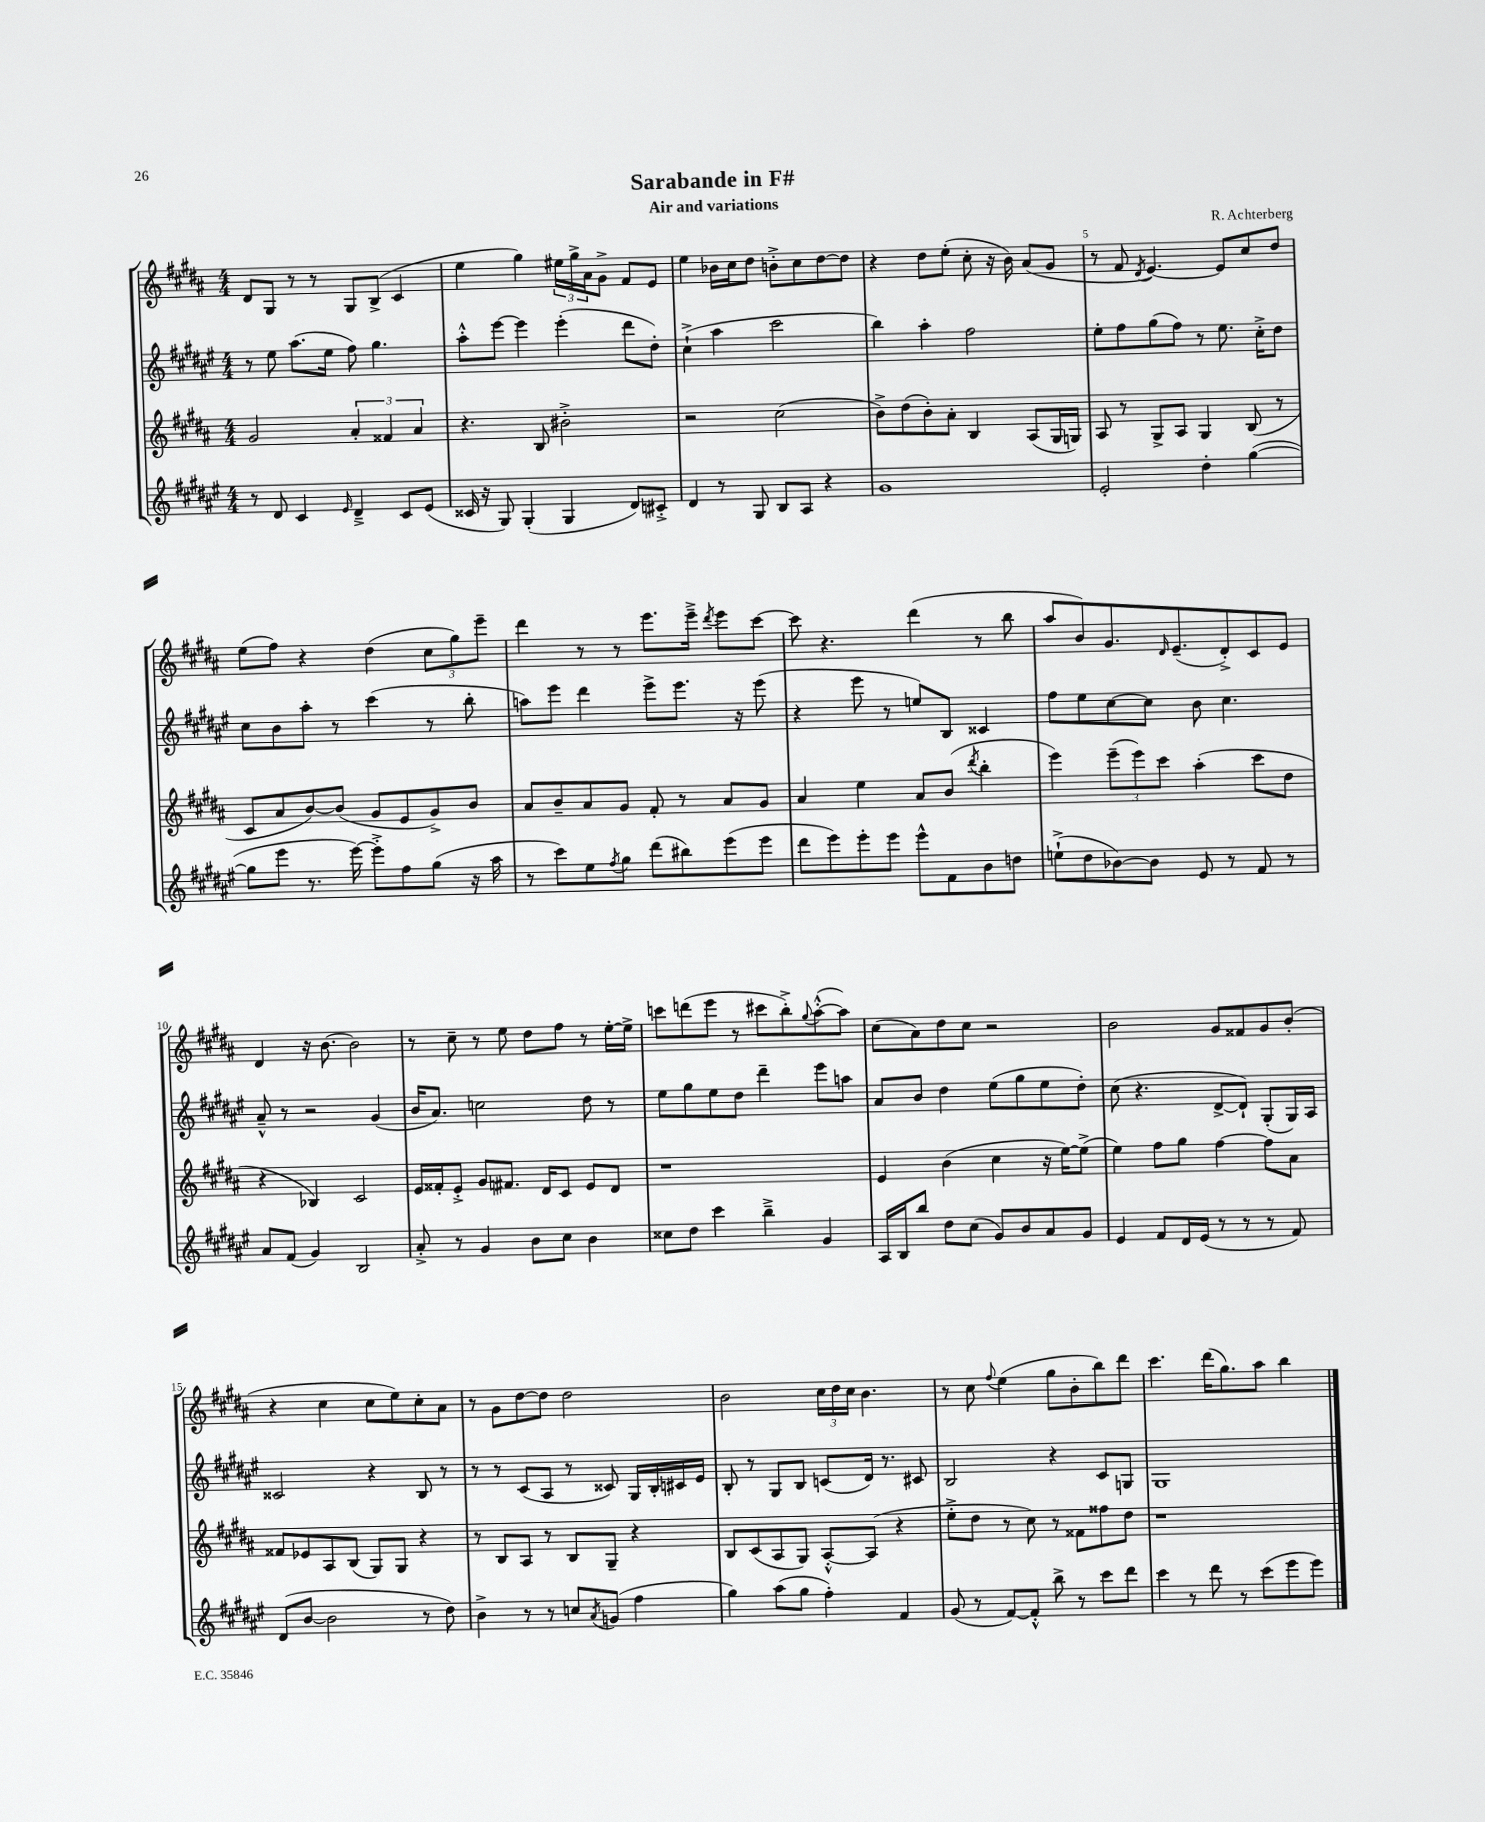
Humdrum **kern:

**kern	**kern	**kern	**kern
*staff4	*staff3	*staff2	*staff1
*clefG2	*clefG2	*clefG2	*clefG2
*k[f#c#g#d#a#e#]	*k[f#c#g#d#a#]	*k[f#c#g#d#a#e#]	*k[f#c#g#d#a#]
*M4/4	*M4/4	*M4/4	*M4/4
8r	2g#	8r	8d#
8d#	.	8ee#	8G#
4c#	.	(8.aa#	8r
.	.	.	8r
.	.	16ee#	.
16qqe#	.	.	.
4d#~^	6a#'	8ff#)	8G#
.	.	4.gg#	(8B^
.	6f##	.	.
8c#	.	.	4c#
.	6a#	.	.
(8e#	.	.	.
=	=	=	=
16c##	4.r	8aa#'^^	4ee
16r	.	.	.
8G#)	.	[8eee#	.
(4G#'	.	4eee#]	4gg#)
.	8B	.	.
4G#	2b#'^	(4eee#'	24ee#
.	.	.	24gg#^
.	.	.	24a#
.	.	.	8g#^
8d#)	.	8ddd#	8f#
8c#'^	.	8dd#')	8e
=	=	=	=
4d#	2r	(4cc#`^	4ee
8r	.	4aa#	16b-
.	.	.	16cc#
8G#	.	.	8dd#
8B	(2cc#	2ccc#	8b'^
8A#	.	.	8cc#
4r	.	.	[8dd#
.	.	.	8dd#]
=	=	=	=
1g#	8b^)	4bb)	4r
.	(8dd#	.	.
.	8b')	4aa#'	8dd#
.	8a#'	.	(8ee'
.	4B	2ff#	8cc#'
.	.	.	16r
.	.	.	16b)
.	(8A#	.	(8a#
.	16G#	.	8g#
.	16G)	.	.
=	=	=	=
2e#'	8A#	8ee#'	8r
.	8r	8ff#	8f#
.	.	.	8qd#
.	8G#^	(8gg#	[4.e)
.	8A#	8ff#)	.
4dd#'	4G#	8r	.
.	.	8.ee#	8e]
([4gg#	(8B	.	8cc#
.	.	16cc#'^	.
.	8r	8dd#	8dd#
=	=	=	=
8gg#]	8c#	8cc#	(8ee
8eee#	8a#	8b	8ff#)
8.r	[8b)	8aa#'	4r
.	(8b]	8r	.
[16eee#)	.	.	.
8eee#'^]	8g#	(4ccc#	(4dd#
8ff#	8e	.	.
(8gg#	8g#^)	8r	12cc#
.	.	.	12gg#)
16r	8b	8bb'	.
.	.	.	12eee~
16aa#	.	.	.
=	=	=	=
8r	8a#	8aa)	4ddd#
8ccc#)	8b~	8eee#	.
8ee#	8a#	4ddd#	8r
8qff#	.	.	.
8gg#	8g#	.	8r
(8ddd#	8f#'	8eee#^	8.eee
8bb#)	8r	8.eee#	.
.	.	.	16eee~^
.	.	.	8qddd#
(8eee#	8a#	.	8eee
.	.	16r	.
8eee#	8g#	(8eee#	[8ccc#
=	=	=	=
8ddd#	4a#	4r	8ccc#]
8eee#)	.	.	4.r
8eee#'	4ee	8eee#	.
8eee#	.	8r	.
8eee#^^	8a#	8ee)	(4ddd#
8f#	(8b	8B	.
.	8qddd#	.	.
8b	4bb'	4c##	8r
8dd	.	.	8bb
=	=	=	=
(8ee`^	4eee)	8ff#	8aa#
8dd#	.	8ee#	8b)
[8b-)	(12eee~	[8cc#	8.g#
.	12eee)	.	.
8b-]	.	8cc#]	.
.	12ccc#	.	.
.	.	.	16qqd#
.	.	.	(8.e~
8e#	(4aa#'	8b	.
8r	.	4.cc#	8d#'^)
8f#	8ccc#	.	8c#
8r	8dd#	.	8e
=	=	=	=
8a#	4r	8a#~^^	4d#
(8f#	.	8r	.
4g#)	4B-)	2r	16r
.	.	.	[8.b
2B	2c#	.	2b]
.	.	(4g#	.
=	=	=	=
8a#'^	16e	16b	8r
.	16f##'	8.a#)	.
8r	8e'^	.	8cc#~
4g#	8g#	2cc	8r
.	8.f#	.	8ee
8b	.	.	8dd#
.	16d#	.	.
8cc#	8c#	.	8ff#
4b	8e	8dd#	8r
.	8d#	8r	[16ee'
.	.	.	16ee^]
=	=	=	=
8cc##	1r	8ee#	8ccc
8dd#	.	8gg#	(8ddd
4ccc#	.	8ee#	8eee
.	.	8dd#	8r
4bb~^	.	4ddd#~	8ccc#
.	.	.	8bb'^)
.	.	.	8qqgg#
4g#	.	8eee#	([8aa#'^^
.	.	8aa	8aa#])
=	=	=	=
16A#	4e	8a#	(8cc#
16B	.	.	.
8bb	.	8b	8a#)
8dd#	(4b	4dd#	8dd#
(8cc#	.	.	8cc#
8g#)	4cc#	(8ee#	2r
8b	.	8gg#	.
8a#	16r	8ee#	.
.	[16ee)	.	.
8g#	(8ee^]	8dd#')	.
=	=	=	=
4e#	4ee)	(8cc#	2b
.	.	4.r	.
8f#	8ff#	.	.
16d#	8gg#	.	.
(16e#	.	.	.
8r	[4ff#	[8d#^	8g#
8r	.	8d#`])	8f##
8r	8ff#]	(8G#'	8g#
8f#)	8a#	16G#)	(8b'
.	.	16A#	.
=	=	=	=
(8d#	8f##	2c##	4r
[8b	8e-	.	.
2b]	8A#	.	4cc#
.	(8B	.	.
.	8G#)	4r	8cc#
.	8G#	.	8ee)
8r	4r	8B	8cc#'
8dd#)	.	8r	8a#
=	=	=	=
4b^	8r	8r	8r
.	8B	8r	8g#
8r	8A#	(8c#	[8dd#
8r	8r	8A#	8dd#]
8cc	8B	8r	2dd#
8qa#	.	.	.
(8g	8G#~	8c##)	.
4ff#	4r	16G#	.
.	.	16B'	.
.	.	16c#	.
.	.	16e#	.
=	=	=	=
4gg#)	8B	8B'	2b
.	(8c#	8r	.
(8aa#	8A#	8G#	.
8gg#	8G#)	8B	.
4ff#')	[8A#'^^	(8c	24cc#
.	.	.	24dd#
.	.	.	24cc#
.	(8A#]	16d#)	4.b
.	.	8.r	.
4f#	4r	.	.
.	.	8c#	.
=	=	=	=
(8g#	8ee'^	2B	8r
8r	8dd#	.	8cc#
.	.	.	8qqff#
[8f#)	8r	.	(4ee
8f#'^^]	8cc#)	.	.
8bb^	8r	4r	8gg#
8r	8f##	.	8b'
8ccc#	8ff##	8c#	8bb)
8ddd#	8dd#	8G	8ddd#
=	=	=	=
4ccc#	1r	1G#	4.ccc#
8r	.	.	.
8ddd#	.	.	(16ddd#
.	.	.	8.gg#)
8r	.	.	.
(8ccc#	.	.	8aa#
8eee#	.	.	4bb
8eee#)	.	.	.
==	==	==	==
*-	*-	*-	*-
